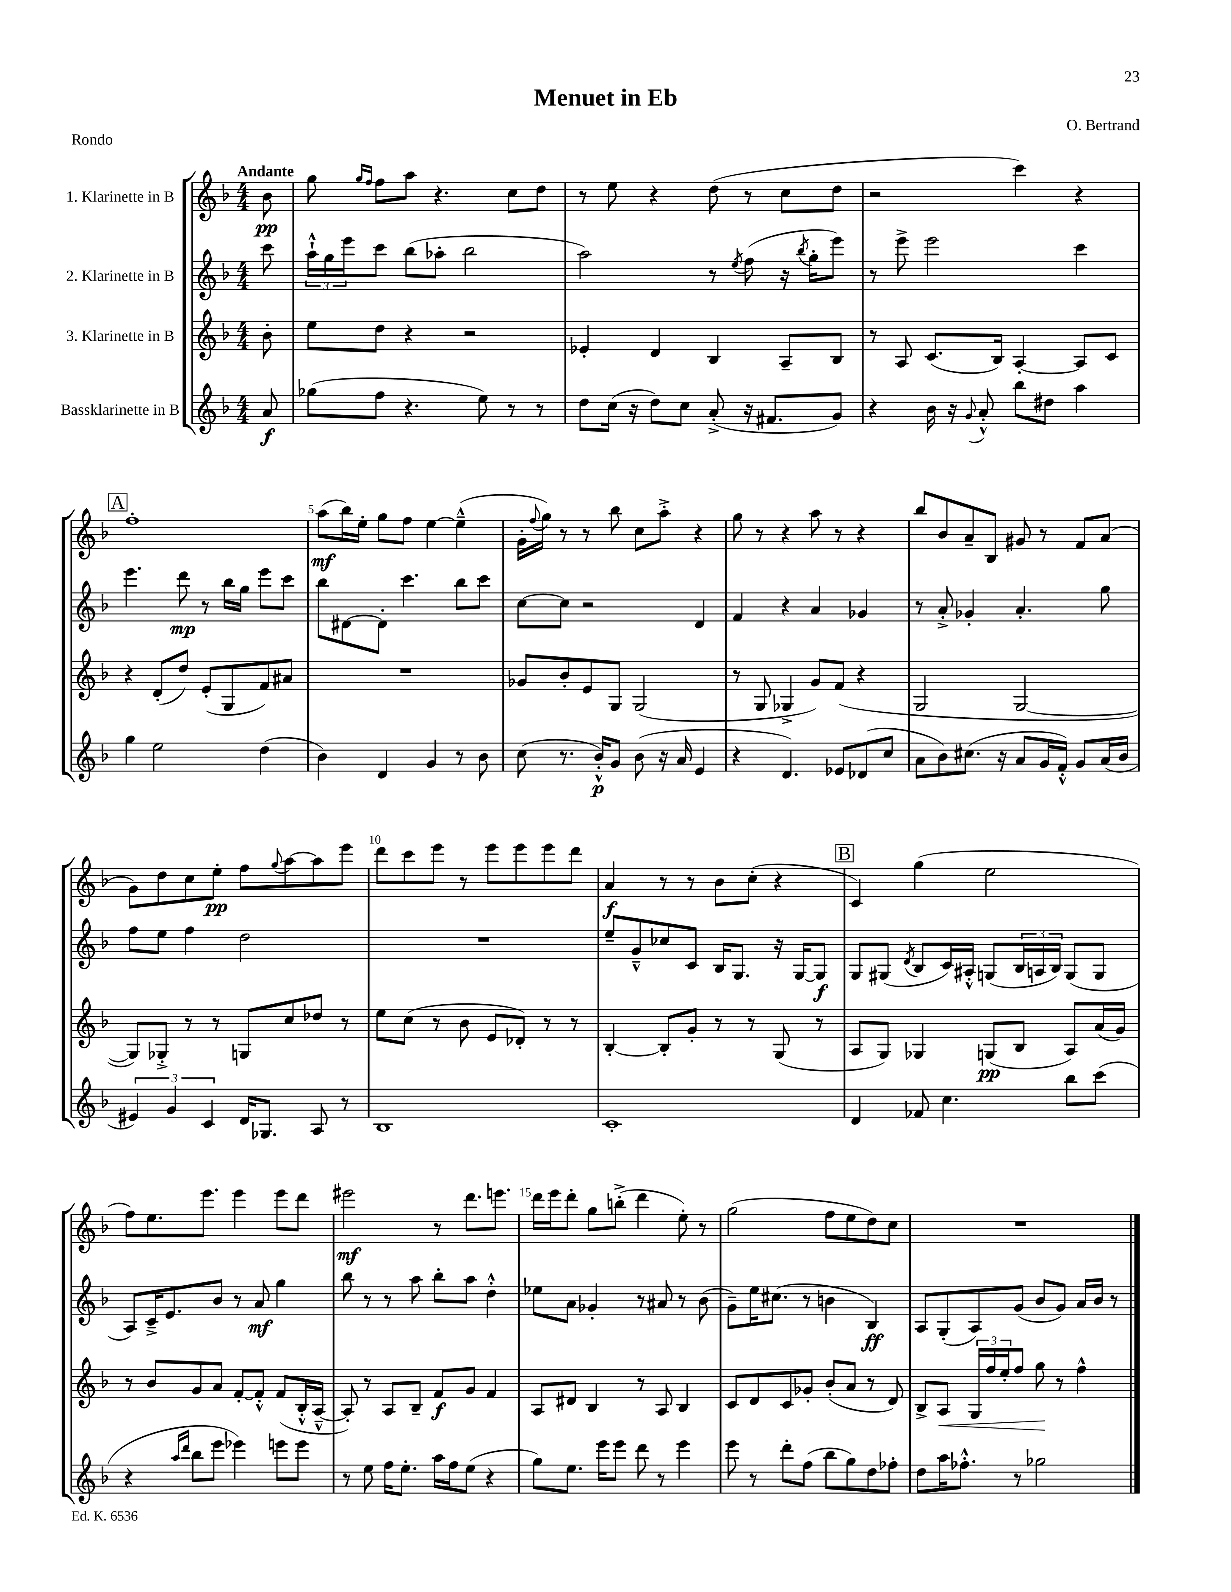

**kern	**kern	**kern	**kern
*staff4	*staff3	*staff2	*staff1
*clefG2	*clefG2	*clefG2	*clefG2
*k[b-]	*k[b-]	*k[b-]	*k[b-]
*M4/4	*M4/4	*M4/4	*M4/4
8a	8b-'	8ccc	8b-
=	=	=	=
(8gg-	8ee	24aa`^^	8gg
.	.	24gg	.
.	.	24eee	.
.	.	.	16qqgg
.	.	.	16qqff
8ff	8dd	8ccc	8ff
4.r	4r	(8bb-	8aa
.	.	8aa-'	4.r
.	2r	2bb-	.
8ee)	.	.	.
8r	.	.	8cc
8r	.	.	8dd
=	=	=	=
8dd	4e-'	2aa)	8r
(16cc	.	.	8ee
16r	.	.	.
8dd)	4d	.	4r
8cc	.	.	.
(8a'^	4B-	8r	(8dd
.	.	8qee	.
16r	.	(8ff	8r
8.f#	.	.	.
.	8A~	16r	8cc
.	.	8qbb-	.
.	.	16gg'	.
8g)	8B-	8eee)	8dd
=	=	=	=
4r	8r	8r	2r
.	8A	8eee^	.
16b-	(8.c	2eee	.
16r	.	.	.
8qqg	.	.	.
8a'^^	.	.	.
.	16B-)	.	.
8bb-	[4A'	.	4ccc)
8dd#	.	.	.
4aa	8A]	4ccc	4r
.	8c	.	.
=	=	=	=
4gg	4r	4.eee	1ff'
2ee	(8d'	.	.
.	8dd)	8ddd	.
.	(8e'	8r	.
.	8G	16bb-	.
.	.	16gg	.
(4dd	8f)	8eee	.
.	8a#	8ccc	.
=	=	=	=
4b-)	1r	8bb-	(8aa
.	.	[8d#	16bb-)
.	.	.	16ee'
4d	.	8d#']	8gg
.	.	4.ccc	8ff
4g	.	.	[4ee
8r	.	8bb-	(4ee~^^]
8b-	.	8ccc	.
=	=	=	=
(8cc	8g-	[8cc	16g'
.	.	.	8qqff
.	.	.	16gg)
8.r	8b-'	8cc]	8r
.	8e	2r	8r
16b-'^^)	.	.	.
8g	8G	.	8bb-
(8b-	(2G	.	8cc
16r	.	.	8aa'^
16a	.	.	.
4e	.	4d	4r
=	=	=	=
4r	8r	4f	8gg
.	8G	.	8r
4.d)	4G-^	4r	4r
.	8g)	4a	8aa
8e-	(8f	.	8r
(8d-	4r	4g-	4r
8cc	.	.	.
=	=	=	=
8a	2G	8r	8bb-
8b-)	.	8a'^	8b-
(8.cc#	.	4g-'	8a~
.	.	.	8B-
16r	.	.	.
8a	[2G	4.a'	8g#
16g	.	.	8r
16f'^^)	.	.	.
8g	.	.	8f
(16a	.	8gg	(8a
16b-	.	.	.
=	=	=	=
6e#)	8G])	8ff	8g)
.	8G-'^	8ee	8dd
6g	.	.	.
.	8r	4ff	8cc
6c	.	.	.
.	8r	.	8ee'
16d	8G	2dd	8ff
8.G-	.	.	.
.	.	.	8qqgg
.	8cc	.	[8aa
8A	8dd-	.	8aa]
8r	8r	.	8eee
=	=	=	=
1B-	8ee	1r	8ddd
.	(8cc	.	8ccc
.	8r	.	8eee
.	8b-	.	8r
.	8e	.	8eee
.	8d-')	.	8eee
.	8r	.	8eee
.	8r	.	8ddd
=	=	=	=
1c'	[4B-'	8ee~	4a
.	.	8g~^^	.
.	8B-']	8cc-	8r
.	8g'	8c	8r
.	8r	16B-	8b-
.	.	8.G	.
.	8r	.	(8cc'
.	(8G	16r	4r
.	.	[16G	.
.	8r	8G]	.
=	=	=	=
4d	8A	8G	4c)
.	8G)	(8G#	.
.	.	8qd	.
8f-	4G-	8B-	(4gg
4.cc	.	16c)	.
.	.	16A#'^^	.
.	(8G	(8G	2ee
.	8B-	24B-	.
.	.	24A	.
.	.	24B-)	.
8bb-	8A)	(8G	.
(8ccc	(16a	8G	.
.	16g)	.	.
=	=	=	=
4r	8r	8A)	8ff)
.	8b-	16c~^	8.ee
.	.	8.e	.
16qqaa	.	.	.
16qqddd	.	.	.
8bb-	8g	.	.
.	.	.	8.eee
8eee	8a	8b-	.
4eee-)	[8f'	8r	4eee
.	8f'^^]	8a	.
8eee	(8f	4gg	8eee
8eee	16B-'^^	.	8ddd
.	[16A~^^	.	.
=	=	=	=
8r	8A'])	8bb-	2eee#
8ee	8r	8r	.
16ff	8A	8r	.
8.ee'	.	.	.
.	8B-~	8aa	.
16aa	8f	8bb-'	8r
16ff	.	.	.
(8ee	8g	8aa	8.ddd
4r	4f	4dd'^^	.
.	.	.	8.eee
=	=	=	=
8gg)	8A	8ee-	16ddd
.	.	.	16eee
8.ee	8d#	8a	8ddd'
.	4B-	4g-'	8gg
16eee	.	.	.
8eee	.	.	(8bb'^
8ddd	8r	8r	4ddd
8r	8A	8a#	.
4eee	4B-	8r	8ee')
.	.	(8b-	8r
=	=	=	=
8eee	8c	8g~)	(2gg
8r	8d	16ee	.
.	.	(8.cc#	.
8ddd'	8c	.	.
(8ff	8g-'	8r	.
8bb-	(8b-'	4b	8ff
8gg)	8a	.	8ee
8dd	8r	4B-)	8dd)
8ff-'	8d)	.	8cc
=	=	=	=
8dd	8B-^	8A	1r
16aa	8A	(8G'	.
8.ff-'^^	.	.	.
.	24G	8A)	.
.	24ff	.	.
.	24ee'	.	.
8r	8ff	(8g	.
2gg-	8gg	8b-	.
.	8r	8g)	.
.	4ff^^	16a	.
.	.	16b-	.
.	.	8r	.
==	==	==	==
*-	*-	*-	*-
